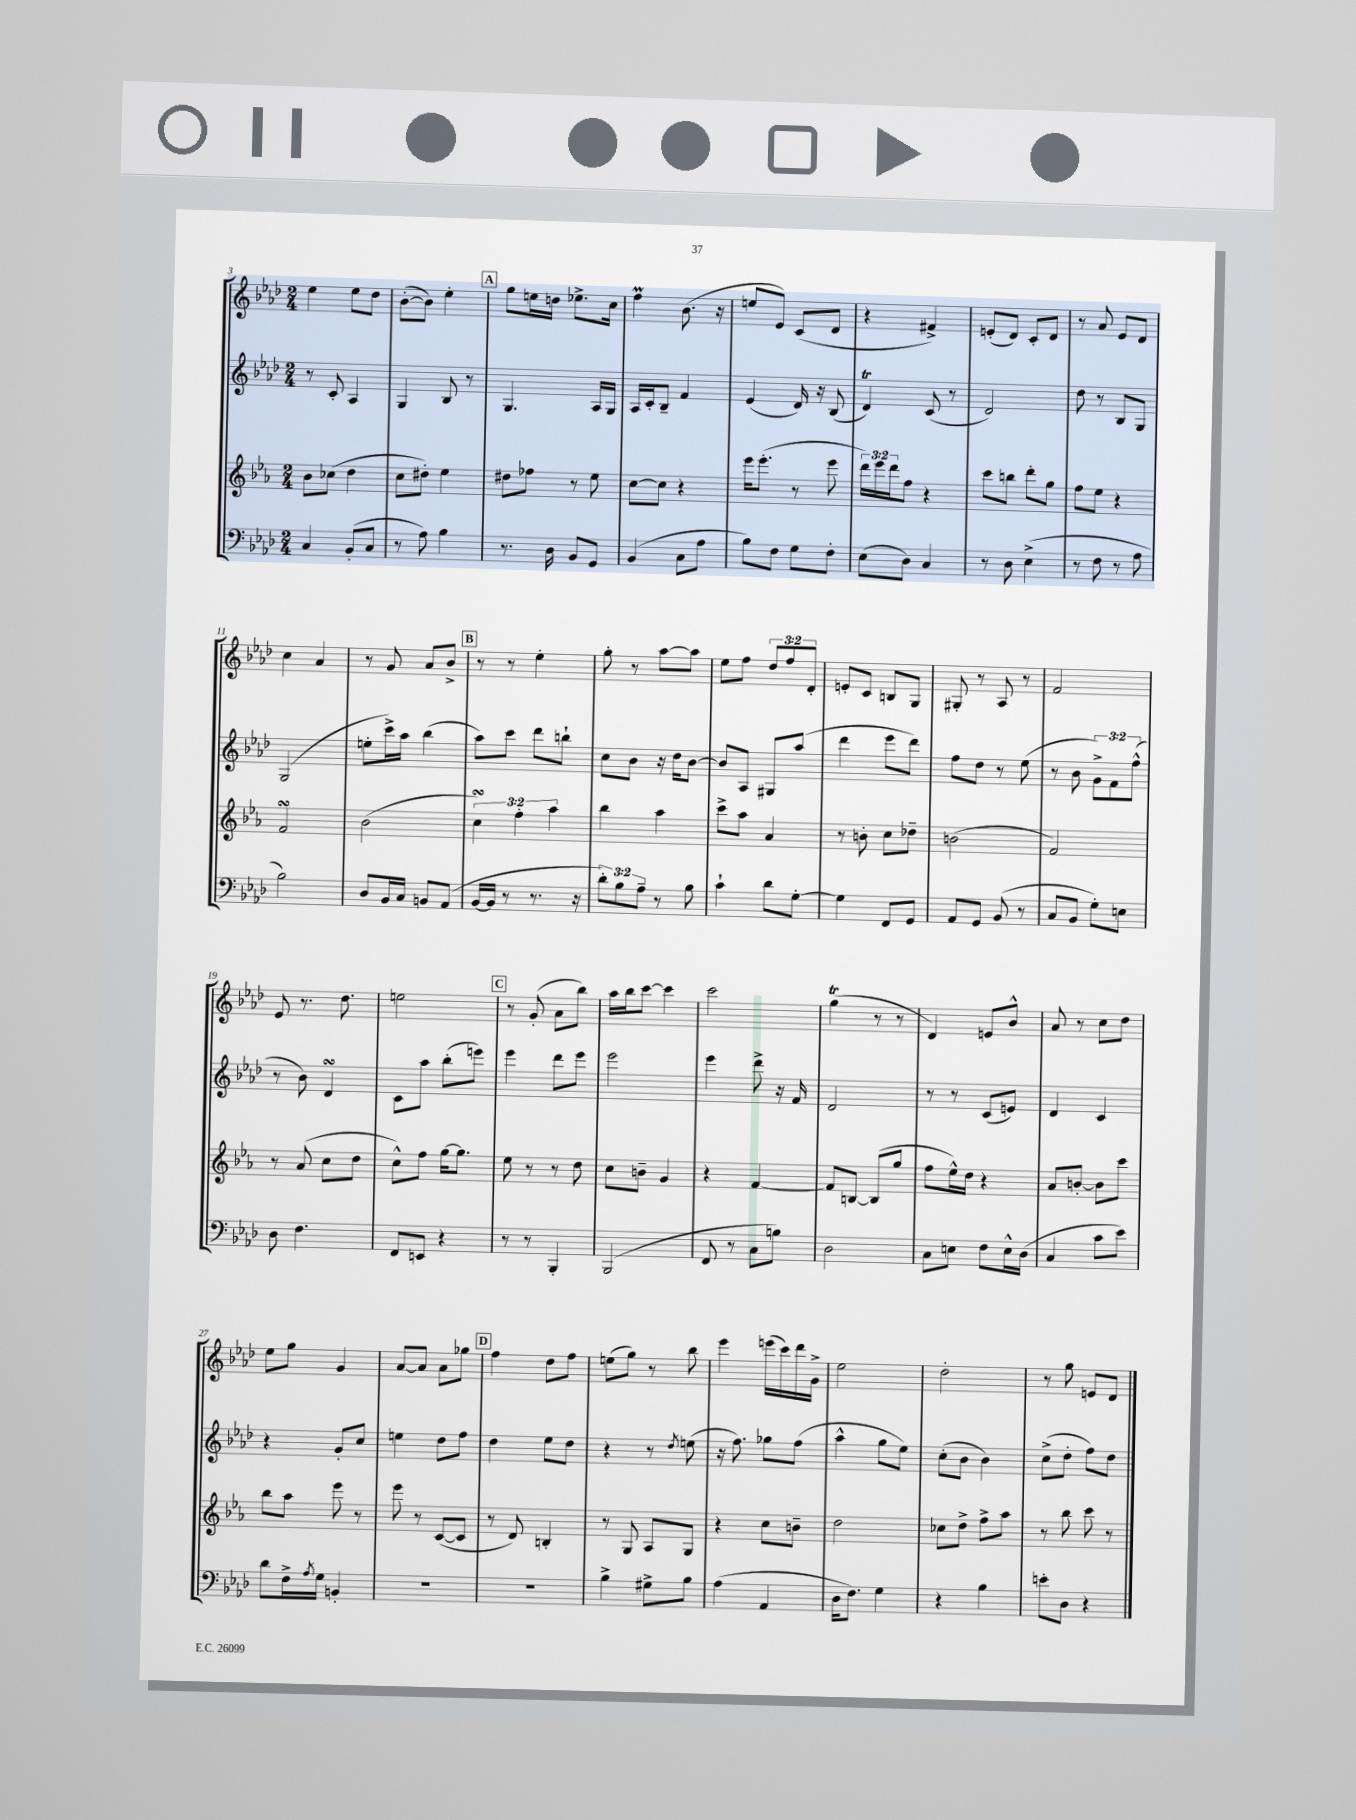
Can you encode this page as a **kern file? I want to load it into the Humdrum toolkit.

**kern	**kern	**kern	**kern
*staff4	*staff3	*staff2	*staff1
*clefF4	*clefG2	*clefG2	*clefG2
*k[b-e-a-d-]	*k[b-e-a-]	*k[b-e-a-d-]	*k[b-e-a-d-]
*M2/4	*M2/4	*M2/4	*M2/4
4C	8b-	8r	4ee-
.	(8cc-	8c'	.
(8BB-'	4dd	4A-	8ee-
8C	.	.	8dd-
=	=	=	=
8r	8cc	4G	([8b-'
8A-)	8dd#')	.	8b-])
4B-	4ee-	8B-	4ee-'
.	.	8r	.
=	=	=	=
8.r	8dd#	4.G	8gg
.	8ff-	.	16ee
16D-	.	.	16dd
8BB-	8r	.	8.ee-^
8GG	8ee-	16A-	.
.	.	16G	16cc
=	=	=	=
(4BB-	[8cc	16A-	4ff
.	.	16c'	.
.	8cc]	8B-~	.
8C	4r	4f	(8.b-
8A-	.	.	.
.	.	.	16r
=	=	=	=
8B-)	16eee-	(4e-	8ee
.	(8.eee-'	.	.
8F	.	.	8e-)
8G	8r	16d-)	(8c
.	.	16r	.
8F'	8eee-	(8B-	8d-
=	=	=	=
(8E-	24ddd)	4d-)	4r
.	24eee-	.	.
.	24ddd	.	.
8D-)	8ff	.	.
4C	4r	(8c	4f#^)
.	.	8r	.
=	=	=	=
8r	8ccc	2d-)	(8e'
8D-	8bb	.	8d-)
(4E-^	8ddd'	.	8c'
.	8gg	.	8d-
=	=	=	=
8r	8ff	8dd-	8r
8F	8ee-	8r	8a-
8r	4r	8B-	8e-
8A-	.	8G	8d-
=	=	=	=
2B-)	2f	(2G	4cc
.	.	.	4a-
=	=	=	=
8D-	(2b-	8ee'	8r
16BB-	.	16ccc^)	8g
16C	.	16aa-	.
8BB	.	(4bb-	8a-
(8AA-	.	.	8b-^
=	=	=	=
[16BB-	6cc)	8aa-)	8r
16BB-]	.	.	.
8r	.	8ccc	8r
.	6ff'	.	.
8.r	.	8ddd-	4ee-'
.	6aa-	.	.
.	.	8bb`	.
16r	.	.	.
=	=	=	=
12d-')	4bb-	8cc	8gg'
12B-	.	.	.
.	.	8b-	8r
12A-~	.	.	.
8r	4aa-	16r	[8aa-
.	.	16dd-	.
8B-	.	[8b-	8aa-]
=	=	=	=
4c`	8ccc^	8b-]	8ee-
.	8aa-	8A-	8ff
8d-	4a-	8G#	12dd-
.	.	.	12ff
[8G'	.	(8aa-	.
.	.	.	12d-'
=	=	=	=
4G]	8r	4ddd-	8e'
.	8b'	.	8c
8FF	8cc	8eee-	8B
8GG	8dd-~	8ddd-)	8G
=	=	=	=
8AA-	(2b	8ff	8G#'
8GG	.	8dd-	8r
(8BB-	.	8r	8A-
8r	.	(8ee-	8r
=	=	=	=
8C	2f)	8r	2f
8BB-	.	8b-	.
8G')	.	12g^)	.
.	.	12f	.
8E	.	.	.
.	.	(12ff^^	.
=	=	=	=
8D-	8r	8r	8e-
4.F	(8a-	8b-)	8.r
.	8cc	4d-	.
.	.	.	8.dd-
.	8dd	.	.
=	=	=	=
8FF	8cc^^)	8c	2ee
8EE	8ff	8aa-	.
4r	[16gg	(8bb-'	.
.	8.gg]	.	.
.	.	8eee)	.
=	=	=	=
8r	8ee-	4eee-	8r
8r	8r	.	(8g'
4BBB-'	8r	8ddd-	8a-
.	8dd	8eee-	8bb-)
=	=	=	=
(2BBB-	8cc	2eee-	16aa-
.	.	.	16bb-
.	8b~	.	[8ccc
.	4g	.	4ccc]
=	=	=	=
8FF	4r	4eee-	2ccc
8r	.	.	.
8C	[4f	8ddd-^	.
8B)	.	16r	.
.	.	16f	.
=	=	=	=
2D-	8f]	2d-	(4gg
.	[8B	.	.
.	(8B]	.	8r
.	8gg	.	8r
=	=	=	=
8C	8ff	8r	4d-)
8E	16ee-^^)	8r	.
.	16dd	.	.
8F	4r	(8c	8e
16E^^	.	8e)	8b-^^
(16D-	.	.	.
=	=	=	=
4C	8a-	4d-	8a-
.	[8b'	.	8r
8c	8b]	4c	8cc
8e-)	8ccc	.	8dd-
=	=	=	=
8d-	8bb-	4r	8ee-
16F^	8aa-	.	8gg
8qA-	.	.	.
16G	.	.	.
4BB'	8eee-	8g'	4g
.	8r	8cc	.
=	=	=	=
2r	8eee-	4ee	[8a-
.	8r	.	8a-]
.	([8c	8dd-	8a-
.	8c]	8ff	8gg-
=	=	=	=
2r	8r	4dd-	4ff
.	8d)	.	.
.	4B'	8ee-	8dd-
.	.	8dd-	8ff
=	=	=	=
4B-^	8r	4r	(8ee
.	8G	.	8gg)
8G#^	8A-	8r	8r
.	.	8qdd-	.
8B-	8G	(8ee	8bb-
=	=	=	=
(4A-	4r	16r	4eee-
.	.	8.ff)	.
4AA-	8cc	8gg-	(16eee
.	.	.	16ccc)
.	8b~	(8ff	16ddd-
.	.	.	16g^
=	=	=	=
16D-	2dd	4aa-^^	2ee-
8.F)	.	.	.
4G	.	8gg	.
.	.	8ee-)	.
=	=	=	=
4r	8cc-	(8cc'	2dd-'
.	8dd^	8b-	.
4B-	8ff^	4b-)	.
.	8aa-	.	.
=	=	=	=
8e'	8r	(8cc^	8r
8D-	8bb-	8dd-'	8gg
4r	8ccc	8ff)	8e
.	8r	8dd-	8d-
==	==	==	==
*-	*-	*-	*-
